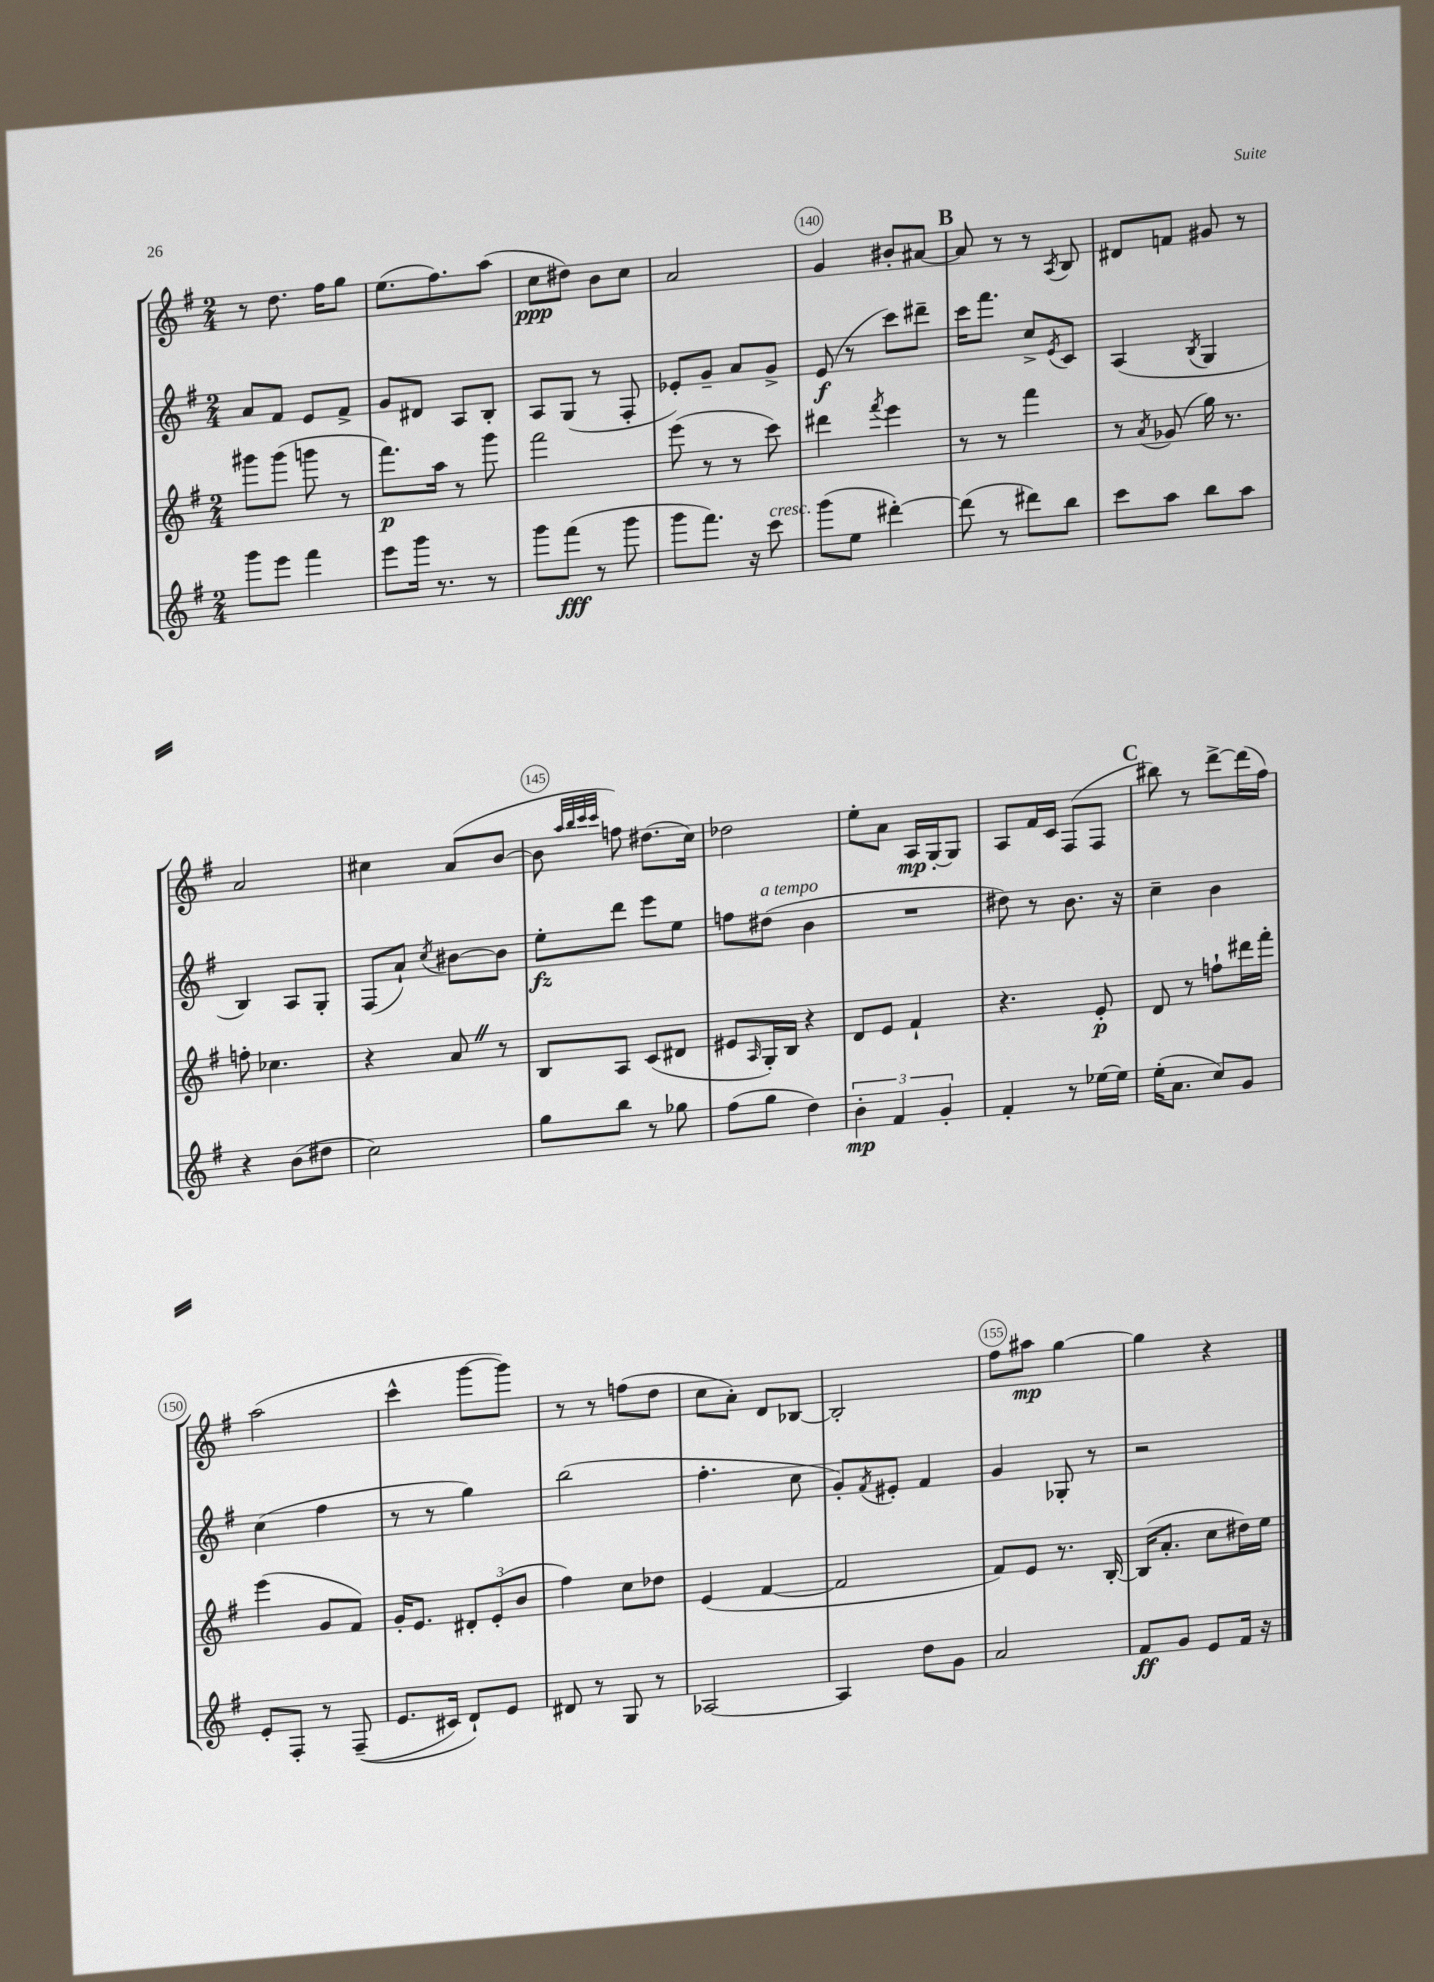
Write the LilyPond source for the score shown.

<<
\new StaffGroup <<
\new Staff = "s0" {
    \clef treble \key g \major \numericTimeSignature \time 2/4
    r8 d''8. fis''16 g''8 |
    e''8.( fis''8.) a''8( |
    c''8\ppp dis''8) b'8 c''8 |
    a'2 |
    g'4 bis'8-. ais'8~ |
    \mark \markup { \bold "B" } ais'8 r8 r8 \acciaccatura { a8 } b8 |
    dis'8 f'8 gis'8 r8 |
    a'2 |
    cis''4 a'8( b'8~ |
    b'8 \grace { a''32 b''32 c'''32 c'''32 } f''8) dis''8.( c''16) |
    des''2 |
    e''8-. a'8 a16\mp g16~-. g8 |
    a8 fis'16 c'16 fis8( fis8 |
    \mark \markup { \bold "C" } bis''8) r8 d'''8~-> d'''16( fis''16) |
    a''2( |
    c'''4-^ g'''8~ g'''8) |
    r8 r8 f''8( d''8 |
    c''8 a'8-.) d'8 bes8~ |
    bes2-. |
    fis''8 ais''8\mp g''4~ |
    g''4 r4 \bar "|." |
}
\new Staff = "s1" {
    \clef treble \key g \major \numericTimeSignature \time 2/4
    a'8 fis'8 e'8 fis'8-> |
    g'8 dis'8 a8 b8-. |
    a8 g8( r8 fis8-. |
    ees'8-.) g'8-- a'8 g'8-> |
    e'8\f( r8 c'''8) dis'''8-- |
    \mark \markup { \bold "B" } c'''16 fis'''8. c''8-> \acciaccatura { e'8 } c'8 |
    a4( \acciaccatura { b8 } g4 |
    b4) a8 g8-. |
    fis8( a'8-!) \acciaccatura { c''8 } bis'8~ bis'8 |
    e''8-.\fz d'''8 e'''8 e''8 |
    f''8 dis''8^\markup { \italic "a tempo" }( b'4 |
    R2 |
    dis''8) r8 b'8. r16 |
    \mark \markup { \bold "C" } c''4-- b'4 |
    c''4( fis''4 |
    r8 r8 g''4) |
    b''2( |
    fis''4.-. c''8 |
    g'8-.) \acciaccatura { fis'8 } eis'8-. fis'4 |
    g'4 ges8-. r8 |
    r2 \bar "|." |
}
\new Staff = "s2" {
    \clef treble \key g \major \numericTimeSignature \time 2/4
    gis'''8 gis'''8( g'''8 r8 |
    fis'''8.\p) a''16 r8 g'''8 |
    fis'''2 |
    e'''8( r8 r8 c'''8) |
    dis'''4 \acciaccatura { fis'''8 } e'''4 |
    \mark \markup { \bold "B" } r8 r8 fis'''4 |
    r8 \acciaccatura { a'8 } ges'8( g''16) r8. |
    f''8-. ces''4. |
    r4 a'8 \once \override BreathingSign.text = \markup { \musicglyph "scripts.caesura.straight" } \breathe r8 |
    b8 a8 c'8( dis'8 |
    eis'8 \grace { a16 } g16-.) b16 r4 |
    d'8 e'8 fis'4-! |
    r4. e'8-.\p |
    \mark \markup { \bold "C" } d'8 r8 f''8-! dis'''16 fis'''16-. |
    e'''4( g'8 fis'8) |
    g'16-. e'8. \tuplet 3/2 { dis'8-. e'8-.( b'8 } |
    fis''4) c''8 des''8 |
    e'4( fis'4~ |
    fis'2 |
    fis'8) e'8 r8. b16~-. |
    b16( a'8.-. c''8 dis''16) e''16 \bar "|." |
}
\new Staff = "s3" {
    \clef treble \key g \major \numericTimeSignature \time 2/4
    g'''8 e'''8 fis'''4 |
    e'''8 g'''16 r8. r8 |
    g'''8 fis'''8\fff( r8 g'''8 |
    g'''8 fis'''8.) r16 c'''8^\markup { \italic "cresc." } |
    g'''8( e''8 dis'''4~-.) |
    \mark \markup { \bold "B" } dis'''8( r8 dis'''8) b''8 |
    c'''8 a''8 b''8 a''8 |
    r4 b'8( dis''8 |
    c''2) |
    g''8 b''8 r8 ges''8 |
    fis''8( g''8 d''4) |
    \tuplet 3/2 { b'4-.\mp fis'4 g'4-. } |
    fis'4-. r8 ees''16~ ees''16 |
    \mark \markup { \bold "C" } e''16-.( a'8. c''8) g'8 |
    e'8-. fis8-. r8 fis8--(\( |
    e'8. cis'16) d'8-!\) e'8 |
    dis'8 r8 g8 r8 |
    aes2~ |
    aes4 d''8 g'8 |
    a'2 |
    fis'8\ff g'8 e'8 fis'16 r16 \bar "|." |
}
>>
>>
\layout { \context { \Score currentBarNumber = #136 \override BarNumber.break-visibility = ##(#f #t #t) barNumberVisibility = #(every-nth-bar-number-visible 5) \override BarNumber.stencil = #(make-stencil-circler 0.1 0.3 ly:text-interface::print) } }
